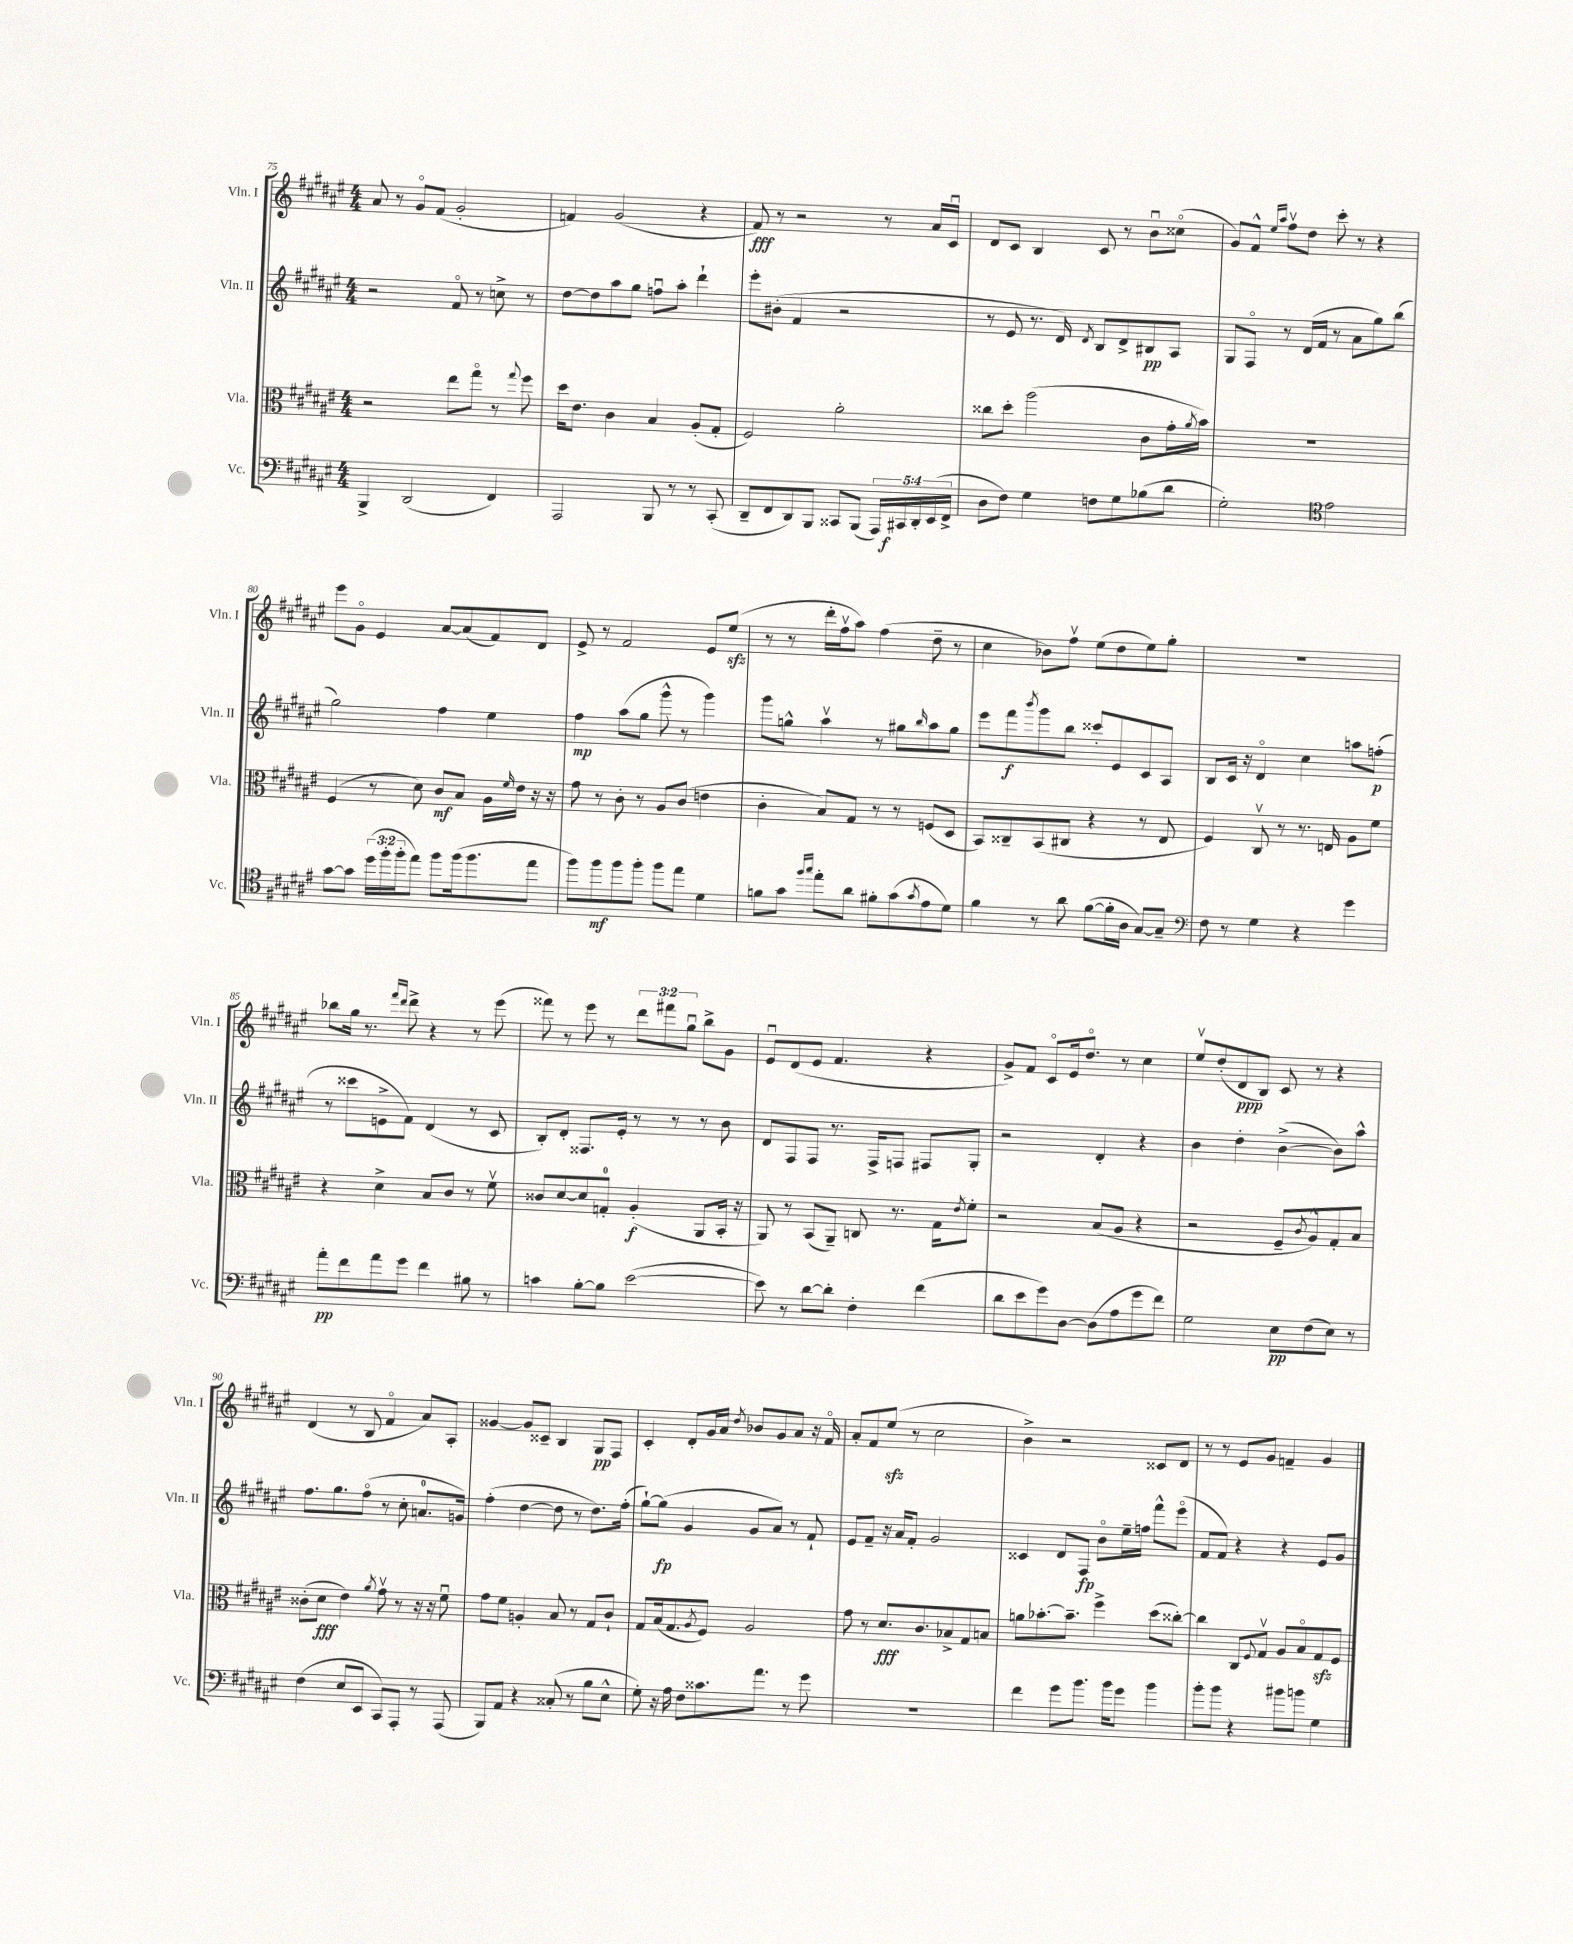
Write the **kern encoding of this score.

**kern	**kern	**kern	**kern
*staff4	*staff3	*staff2	*staff1
*clefF4	*clefC3	*clefG2	*clefG2
*k[f#c#g#d#a#e#]	*k[f#c#g#d#a#e#]	*k[f#c#g#d#a#e#]	*k[f#c#g#d#a#e#]
*M4/4	*M4/4	*M4/4	*M4/4
4BBB^/	2r	2r	8a#/
.	.	.	8r
(2DD#/	.	.	8g#o/L
.	.	.	(8f#/J
.	8ee#\L	8f#o/	2g#'/
.	8gg#o\J	8r	.
4FF#/)	8r	8cc^\	.
.	8qqgg#/	.	.
.	8ff#\	8r	.
=	=	=	=
2AAA#/	16dd#\LK	[8dd#\L	4f/)
.	8.e#\J	.	.
.	.	8dd#\]	.
.	4c#\	8aa#\	(2g#/
.	.	8gg#\J	.
8BBB/	4B/	8ffu\L	.
8r	.	8aa#'\J	.
8r	(8A#'/L	4ddd#`\	4r
(8CC#'/	8G#'/J	.	.
=	=	=	=
8DD#~/L	2F#/)	8eee#'\L	8f#/)
8FF#/	.	(8b#'\J	8r
8DD#/)	.	4f#/	2r
8BBB/J	.	.	.
8CC##/L	2a#'\	2r	.
(8BBB/J	.	.	.
20AAA#/LL)	.	.	8r
20CC#/	.	.	.
20DD#'/	.	.	.
.	.	.	16a#/LL
(20EE#/	.	.	.
.	.	.	16c#u/JJ
20FF#^/JJ	.	.	.
=	=	=	=
8D#\L	8cc##\L	8r	8d#/L
8F#\J)	8dd#'\J	8e#/	8c#/J
4G#\	(2aa#\	8.r	4B/
.	.	16d#/)	.
.	.	8qd#/	.
8F\L	.	8B/L	8c#/
8G#\	.	8d#^/	8r
(8B-\	8c#\L	8B#/	8bu\L
8d#\J	16g#'\L	8A#/J	(8cc##o\J
.	8qa#/	.	.
.	16b\JJ)	.	.
=	=	=	=
2G#'\)	1r	8G#/L	8g#/L)
.	.	8F#o/J	8f#^^/J
.	.	.	16qqee#/LL
.	.	.	16qqaa#/JJ
.	.	8r	8ff#v\L
.	.	(16d#/LL	8dd#\J
.	.	16f#/JJ	.
*clefC4	*	*	*
2e#\	.	8r	8ccc#'\
.	.	8a#\L	8r
.	.	8gg#\)	4r
.	.	(8bb\J	.
=	=	=	=
[8g#\L	(4F#/	2gg#\)	8eee#\L
8g#\]J	.	.	8g#o\J
(24dd#\LL	8r	.	4e#/
24ff#'\	.	.	.
24ff#'\J	.	.	.
8ee#\J)	8d#\)	.	.
8ff#\L	8c#/L	4ff#\	[8a#/L
(16ff#\k	8B/J	.	(8a#/]
8.ff#\	.	.	.
.	16A#\LL	4ee#\	8f#/)
.	16qqf#/	.	.
.	16e#\JJ	.	.
8ee#\J	16r	.	8d#/J
.	16r	.	.
=	=	=	=
8ff#\L)	8g#\	4ff#\	8e#^/
8ff#\	8r	.	8r
8ff#\	8c#'\	(8aa#\L	2f#/
8ff#'\J	8r	8gg#\J	.
8ff#\L	8A#/L	8ggg#^^\	.
8ee#\J	(8c#/J	8r	.
4d#\	4e\	4ggg#\)	8e#/L
.	.	.	(8ee#/J
=	=	=	=
8f\L	4c#'\	8ggg#\L	8r
8g#\J	.	8gg^^\J	8r
16qqff#/LL	.	.	.
16qqgg#/JJ	.	.	.
8ee#'\L	8B/L)	4aa#v\	16ddd#'\LL
.	.	.	16ff#v\J
8a#\J	8G#/J	.	8aa#\J)
8f#'\L	8r	8r	(4ff#\
(8g#\	8r	8gg#\L	.
8qg#/	.	16qqbb/	.
8e#\	(8F/L	8aa#\	8dd#~\
8d#\J)	8D#/J	8gg#\J	8r
=	=	=	=
4f#\	8BB/L)	8eee#\L	4cc#\
.	8C##~/	8fff#\	.
.	.	8qbbb/	.
8r	(8BB/	8ggg#\	8b-\L)
8a#\	8C#/J	8bb\J	8ff#v\J
([8f#\L	4r	8ccc##'/L	(8ee#\L
16f#'\]L	.	8e#/	8dd#\
16A#\JJ	.	.	.
[8G#/L)	8r	8c#/	8ee#\)
8G#~/]J	8E#/	8A#/J	8gg#'\J
=	=	=	=
*clefF4	*	*	*
8F#\	4F#/)	8B/L	1r
8r	.	16c#/Jk	.
.	.	16r	.
4G#\	8C#v/	4d#o/	.
.	8r	.	.
4r	8.r	4cc#\	.
.	16E/	.	.
4g#\	8A#\L	8aa\L	.
.	8f#\J	(8ff'\J	.
=	=	=	=
8a#'\L	4r	8r	8bb-\L
8f#\	.	8ccc##\L	16gg#\Jk
.	.	.	8.r
8a#\	4d#^\	8e^\	.
.	.	.	16qqfff#/LL
.	.	.	16qqddd#/JJ
8g#\J	.	8f#\J)	8ddd#^\
4f#\	8B/L	(4d#/	4r
.	8c#/J	.	.
8B#\	8r	8r	8r
8r	8f#v\	8c#/	(8eee#\
=	=	=	=
4c\	8c##/L	8B'/L)	8fff##\)
.	[8d#/	8d#'/J	8r
[8B'\L	8d#/]	8.F##/L	8eee#\
8B\]J	8G'/J	.	8r
.	.	16e#'/Jk	.
([2e#\	(4A#'/	8r	12ddd#\L
.	.	.	12fff#\
.	.	8r	.
.	.	.	12gg#u\J
.	8AA#/L	8r	8bb^\L
.	16BB'/Jk	8b\	8g#\J
.	16r	.	.
=	=	=	=
8e#\])	8AA#/)	8d#/L	8e#u/L
8r	8r	8F#/	(8d#/
[8d#\L	(8BB/L	8F#/J	8e#/J
8d#'\]J	8AA#~/J)	8.r	4.f#/
4F#'\	8C/	.	.
.	.	16F#^/LK	.
.	8.r	8F/J	.
(4f#\	.	8F#/L	4r
.	16G#\LK	.	.
.	8qe#/	.	.
.	8f#'\J	8G#'/J	.
=	=	=	=
8d#\L	2r	2r	8g#^/L)
8e#\	.	.	8f#/J
8g#\)	.	.	8c#o/L
[8D#\J	.	.	16e#/k
.	.	.	8.dd#o/J
(8D#\]L	(8B/L	4d#'/	.
8A#\	8A#/J	.	8r
8g#\	4r	4r	4cc#\
8f#\J)	.	.	.
=	=	=	=
2G#\	2r	4b\	8ee#v/L
.	.	.	(8dd#'/
.	.	4dd#'\	8d#/
.	.	.	8B/J)
8E#\L	8F#~/L	([4b^\	8c#/
.	8qc#/	.	.
(8F#\	8A#^^/)	.	8r
8E#\J)	8G#'/	8b\]L)	4r
8r	8B/J	8aa#^^\J	.
=	=	=	=
(4F#\	(8c##'\L	8.ff#\L	(4d#/
.	8d#\J	.	.
.	.	8.gg#\	.
8E#/L	4e#\)	.	8r
8EE#/J	.	(8ff#o\J	8B/
.	8qa#/	.	.
8CC#/L)	8g#v\	8r	4f#o/
8AAA#'/J	8r	8cc#'\	.
8r	16r	8.a/L	8a#/L)
.	16r	.	.
(8AAA#/	8f#u\	.	8A#'/J
.	.	16g/Jk)	.
=	=	=	=
8BBB/L)	8g#\L	(4ff#'\	[4g##/
8AA#/J	8f#\J	.	.
4r	4A'/	[4dd#\	8g##/]L
.	.	.	8c##~/J
(8C##'/	8B/	8dd#\]	4B/
8r	8r	8r	.
8B\L	8G#/L	8.dd#\L)	8G#/L
8E#^^\J	8c#`/J	.	8F#/J
.	.	(16ff#'\Jk	.
=	=	=	=
8G#'\)	8G#/L	[8gg#`\L)	4c#'/
16r	(16B/k	(8gg#\]J	.
16A#\	8.G#/	.	.
8F#\L	.	4g#/	8d#'/L
.	8qA#/	.	.
8.c##\	8F#/J)	.	16g#/L
.	.	.	16a#/JJ
.	.	.	8qdd#/
.	2A#/	8g#/L	8b-/L
8.a#\J	.	.	.
.	.	8a#/J)	8g#/
8r	.	8r	8a#/J
8g#\	.	8f#`/	16r
.	.	.	16f#o/
=	=	=	=
1r	8g#\	8e#/L	8a#'/L
.	8r	8f#~/J	8f#/
.	8.d#/L	16r	(8ee#/J
.	.	16a#/LK	.
.	.	8f#'/J	8r
.	8.c#/	.	.
.	.	2g#/	2cc#\
.	8B-^/	.	.
.	8G#/	.	.
.	8B/J	.	.
=	=	=	=
4f#\	8a\L	4c##/	4b^\)
.	[8.b-'\	.	.
8g#\L	.	8d#/L	2r
.	8.b-~\]J	.	.
8.b\J	.	8F#/J	.
.	4ff#^\	8bo\L	.
16b\LK	.	.	.
8g#\J	.	16ee#~\L	.
.	.	16ff\JJ	.
4b\	(8dd#\L	8fff#^^\L	8c##/L
.	[8cc##'\J)	(8eee#o\J	8d#/J
=	=	=	=
8b'\L	4cc##\]	8f#/L	8r
8b\J	.	8f#/J)	8r
4r	8C#/L	4r	8e#/L
.	8qqF#/	.	.
.	8G#v/J	.	8g#/J
8b#\L	8A#/L	4r	4f~/
8b\J	8Bo/	.	.
4G#\	8G#/	8e#/L	4g#/
.	8F#/J	8g#/J	.
==	==	==	==
*-	*-	*-	*-
